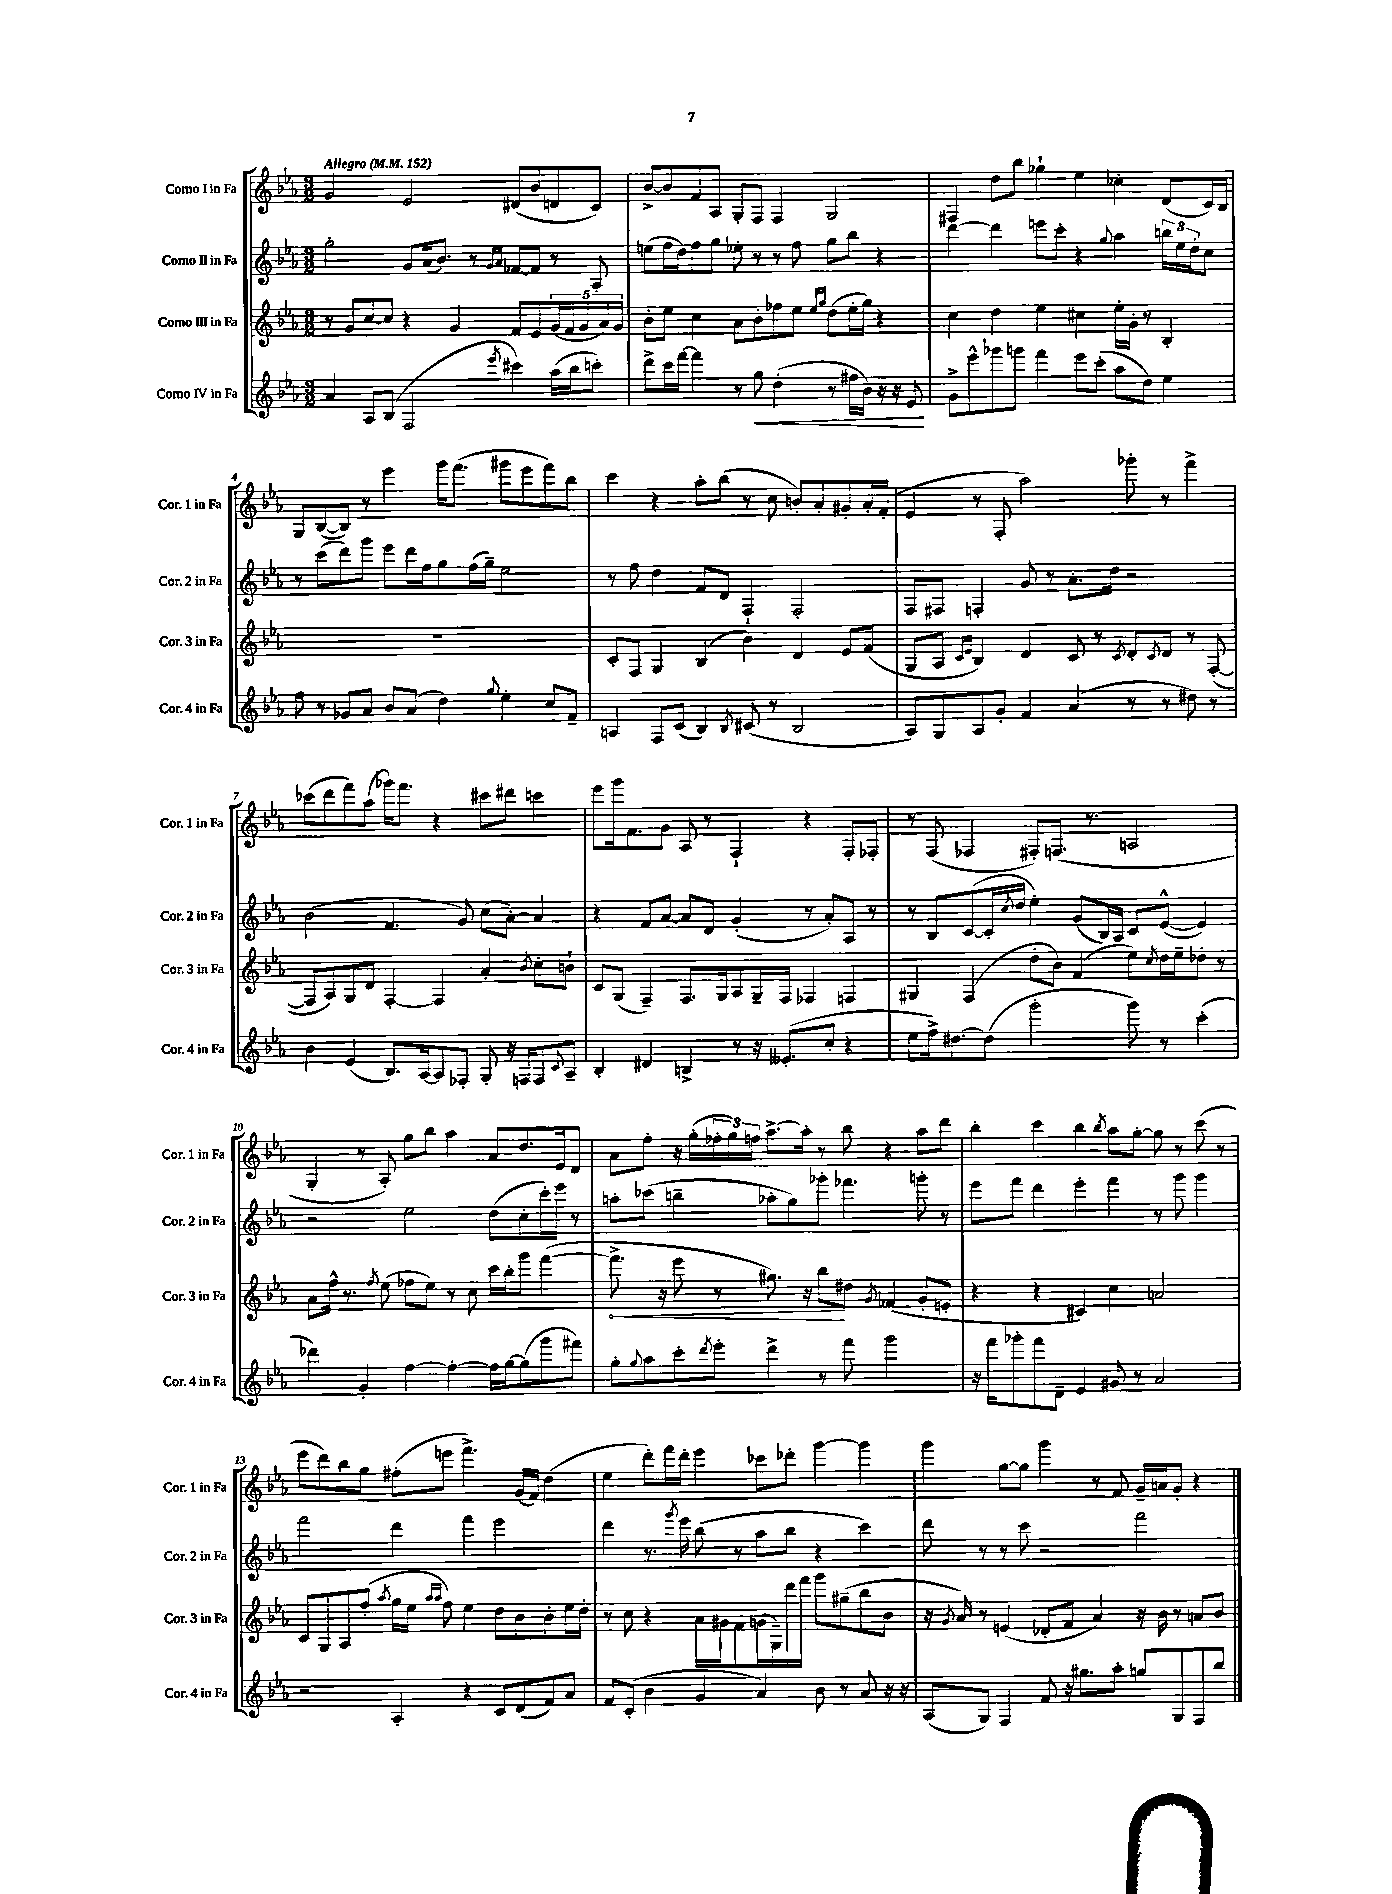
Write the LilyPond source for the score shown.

<<
\new StaffGroup <<
\new Staff = "s0" \with { instrumentName = "Corno I in Fa" shortInstrumentName = "Cor. 1 in Fa" } {
    \clef treble \key ees \major \numericTimeSignature \time 3/2 \tempo "Allegro" 4 = 152
    g'2 ees'2 dis'8( bes'8 d'8 c'8) |
    bes'8~-> bes'8 f'8 aes8 g8-. f8 f4 g2 |
    fis4 d''8 bes''8 ges''4-! ees''4 ces''4-. d'8( c'16) bes16 |
    g8 bes8~( bes8) r8 ees'''4 g'''16 f'''8.( gis'''8 ees'''8 f'''8) bes''8 |
    c'''4 r4 aes''8-. bes''8( r8 c''8 b'8-.) aes'8-. gis'8-. aes'16-. f'16-.( |
    ees'4 r8 f8-. aes''2) ges'''8-. r8 f'''4-> |
    ces'''8( d'''8 f'''8) aes''8( ges'''16) f'''8. r4 cis'''8 dis'''8 c'''4 |
    ees'''8 g'''16 f'8. g'8 aes8 r8 f4-! r4 f8-. fes8-. |
    r8 f8( fes4 fis8-.) f8.( r8. a2 |
    g4-. r8 aes8-.) g''8 bes''8 aes''4 aes'8 d''8. ees'16 d'8 |
    aes'8 f''8-. r16 g''16-.( \tuplet 3/2 { fes''16-. g''16) f''16 } aes''8.~-> aes''16-. r8 bes''8 r4 aes''8 d'''8 |
    bes''4-. c'''4 bes''4 \acciaccatura { bes''8 } aes''8 g''8~-. g''8 r8 c'''8( r8 |
    ees'''8 d'''8) bes''8 g''8 fis''8-.( e'''8 f'''4.->) g'16( f'16) d''4( |
    ees''4 d'''8-.) f'''16 d'''16-. ees'''4 ces'''8 des'''8-. g'''4~ g'''4 |
    g'''4 g''8~ g''8 g'''4 r8 f'8 g'16-- a'16 g'8-. r4 \bar "|." |
}
\new Staff = "s1" \with { instrumentName = "Corno II in Fa" shortInstrumentName = "Cor. 2 in Fa" } {
    \clef treble \key ees \major \numericTimeSignature \time 3/2
    g''2-. g'8 aes'16( bes'8.) r8 \grace { g'16 aes'16 } fes'8~ fes'8 r8 aes8-. |
    e''8( f''16 d''16) f''8 g''8 ees''8-. r8 r8 f''8 g''8 bes''8 r4 |
    d'''4~ d'''4 e'''8 c'''8-. r4 \appoggiatura { g''8 } aes''4 \tuplet 3/2 { b''16 ees''16 d''16-. } c''8 |
    r8 c'''8( d'''8) g'''8 ees'''8 d'''16 f''16 g''8 f''16( g''16--) ees''2 |
    r8 f''8 d''4 f'8 d'8 f4-! f2-. |
    f8 fis8 f4-. g'8 r8 aes'8.-. d''16 r2 |
    bes'2( f'4. g'8) c''8( aes'8~-.) aes'4 |
    r4 f'8 aes'8~ aes'8 d'8 g'4-.( r8 aes'8-.) aes8 r8 |
    r8 bes8 c'8~( c'16-. \acciaccatura { c''8 } d''16 ees''4-.) g'8( bes16) aes16 c'8 ees'8~-^( ees'4) |
    r2 ees''2 d''8( c''8-. c'''16-.) ees'''16 r8 |
    a''8-. ces'''8( b''4-- aes''8-. g''8) ges'''8-. fes'''4. g'''8-. r8 |
    ees'''8 f'''8 d'''4 ees'''4-. f'''4 r8 g'''8 g'''4 |
    f'''2 d'''4 f'''4 ees'''2 |
    d'''4 r8. \acciaccatura { g'''8 } ees'''16 bes''8( r8 aes''8 bes''8 r4 c'''4) |
    d'''8 r8 r8 c'''8 r2 f'''2 \bar "|." |
}
\new Staff = "s2" \with { instrumentName = "Corno III in Fa" shortInstrumentName = "Cor. 3 in Fa" } {
    \clef treble \key ees \major \numericTimeSignature \time 3/2
    r8 g'8 c''8~ c''8 r4 g'4 f'8 ees'8 \tuplet 5/4 { g'16( f'16 g'16 aes'16) g'16 } |
    bes'8-. ees''8 c''4 aes'8 bes'8-. fes''8 ees''8 \grace { ees''16 g''16 } d''8( ees''16-. g''16) r4 |
    c''4 d''4 ees''4 cis''4 ees''16-. g'16-. r8 bes4-. |
    R1. |
    c'8-. f8 g4 bes4( bes'4) d'4 ees'8 f'8( |
    g8 aes8 \grace { c'16 ees'16 } bes4) d'4 c'8 r8 \acciaccatura { c'8 } d'8-. \acciaccatura { c'8 } d'8 r8 f8~-.( |
    f8 aes8) g8 d'8 f4~-. f4 aes'4-. \acciaccatura { bes'8 } c''8-. b'8-! |
    c'8 g8( f4--) f8. g16 aes8 g16-- f16 fes4 f4 |
    gis4 f4( d''8-. bes'8) f'4( ees''8) \acciaccatura { c''8 } d''16 ees''16-- des''8-. r8 |
    aes'8 f''16-^ r8. \acciaccatura { f''8 } ees''8( fes''8 ees''8) r8 c''8 c'''16 bes''16-. g'''8 f'''4~( |
    \once \override Hairpin.circled-tip = ##t f'''8.->\< r16 ees'''8 r8 gis''8.) r16 bes''8\! dis''8 \acciaccatura { g'8 } fes'4( g'8-. e'8-. |
    r4 r4 cis'4) c''4 a'2 |
    c'8 g8 aes8 f''8-.( \acciaccatura { aes''8 } g''16 ees''16 \grace { aes''16 aes''16 } f''8) ees''4 d''8 bes'8 bes'8-. ees''16 d''16-. |
    r8 c''8 r4 aes'16 gis'16 f'8 g'16( g16--) d'''16 f'''16 g'''8 gis''8--( bes''8 bes'8 |
    r16 \acciaccatura { g'8 } aes'16) r8 e'4( des'8-. f'8 aes'4) r16 bes'16 r8 a'8 bes'8 \bar "|." |
}
\new Staff = "s3" \with { instrumentName = "Corno IV in Fa" shortInstrumentName = "Cor. 4 in Fa" } {
    \clef treble \key ees \major \numericTimeSignature \time 3/2
    aes'4 aes8 bes8( f2 \acciaccatura { ees'''8 } cis'''4) aes''16( bes''16 c'''8-.) |
    d'''8-> c'''16 f'''16~ f'''4 r8 g''8\< d''4-.( r8 fis''16 bes'16) r16 r16 ees'8\! |
    g'8-> ees'''8-^ ges'''8 g'''8 f'''4 ees'''8 c'''8-.( aes''8 d''8) ees''4 |
    f''8 r8 ges'8 aes'8 bes'8 aes'8( d''4) \appoggiatura { g''8 } ees''4-. c''8 f'8-- |
    a4 f8 c'8( bes4) \acciaccatura { bes8 } cis'8( r8 bes2 |
    aes8) g8 aes8 g'8-. f'4 aes'4( r8 r8 dis''8) r8 |
    bes'4 ees'4( bes8.) aes16~ aes8 fes8-. g8-. r16 f16 f8 \appoggiatura { c'8 } aes8-- |
    bes4-. dis'4 b4-> r8 r16 eeses'8.-.( c''8-. r4 |
    ees''8 f''16->) dis''8.~ dis''8( g'''2-. g'''8) r8 c'''4-.( |
    des'''4) g'4-. f''4~ f''4~-. f''16 g''16~ g''8( g'''8 fis'''8) |
    g''8-. \appoggiatura { g''8 } aes''8 c'''8-. \acciaccatura { d'''8 } ees'''8-. d'''4-> r8 f'''8 g'''2 |
    r16 f'''16 ges'''8-. f'''8 d'8-- ees'4 gis'8 r8 aes'2 |
    r2 aes4-. r4 c'8 d'8( f'8) aes'8 |
    f'8 c'8-.( bes'4 g'4 aes'4) bes'8 r8 aes'8 r16 r16 |
    aes8( g8) f4 f'8 r16 gis''8. aes''8-. g''8 g8 f8 bes''8 \bar "|." |
}
>>
>>
